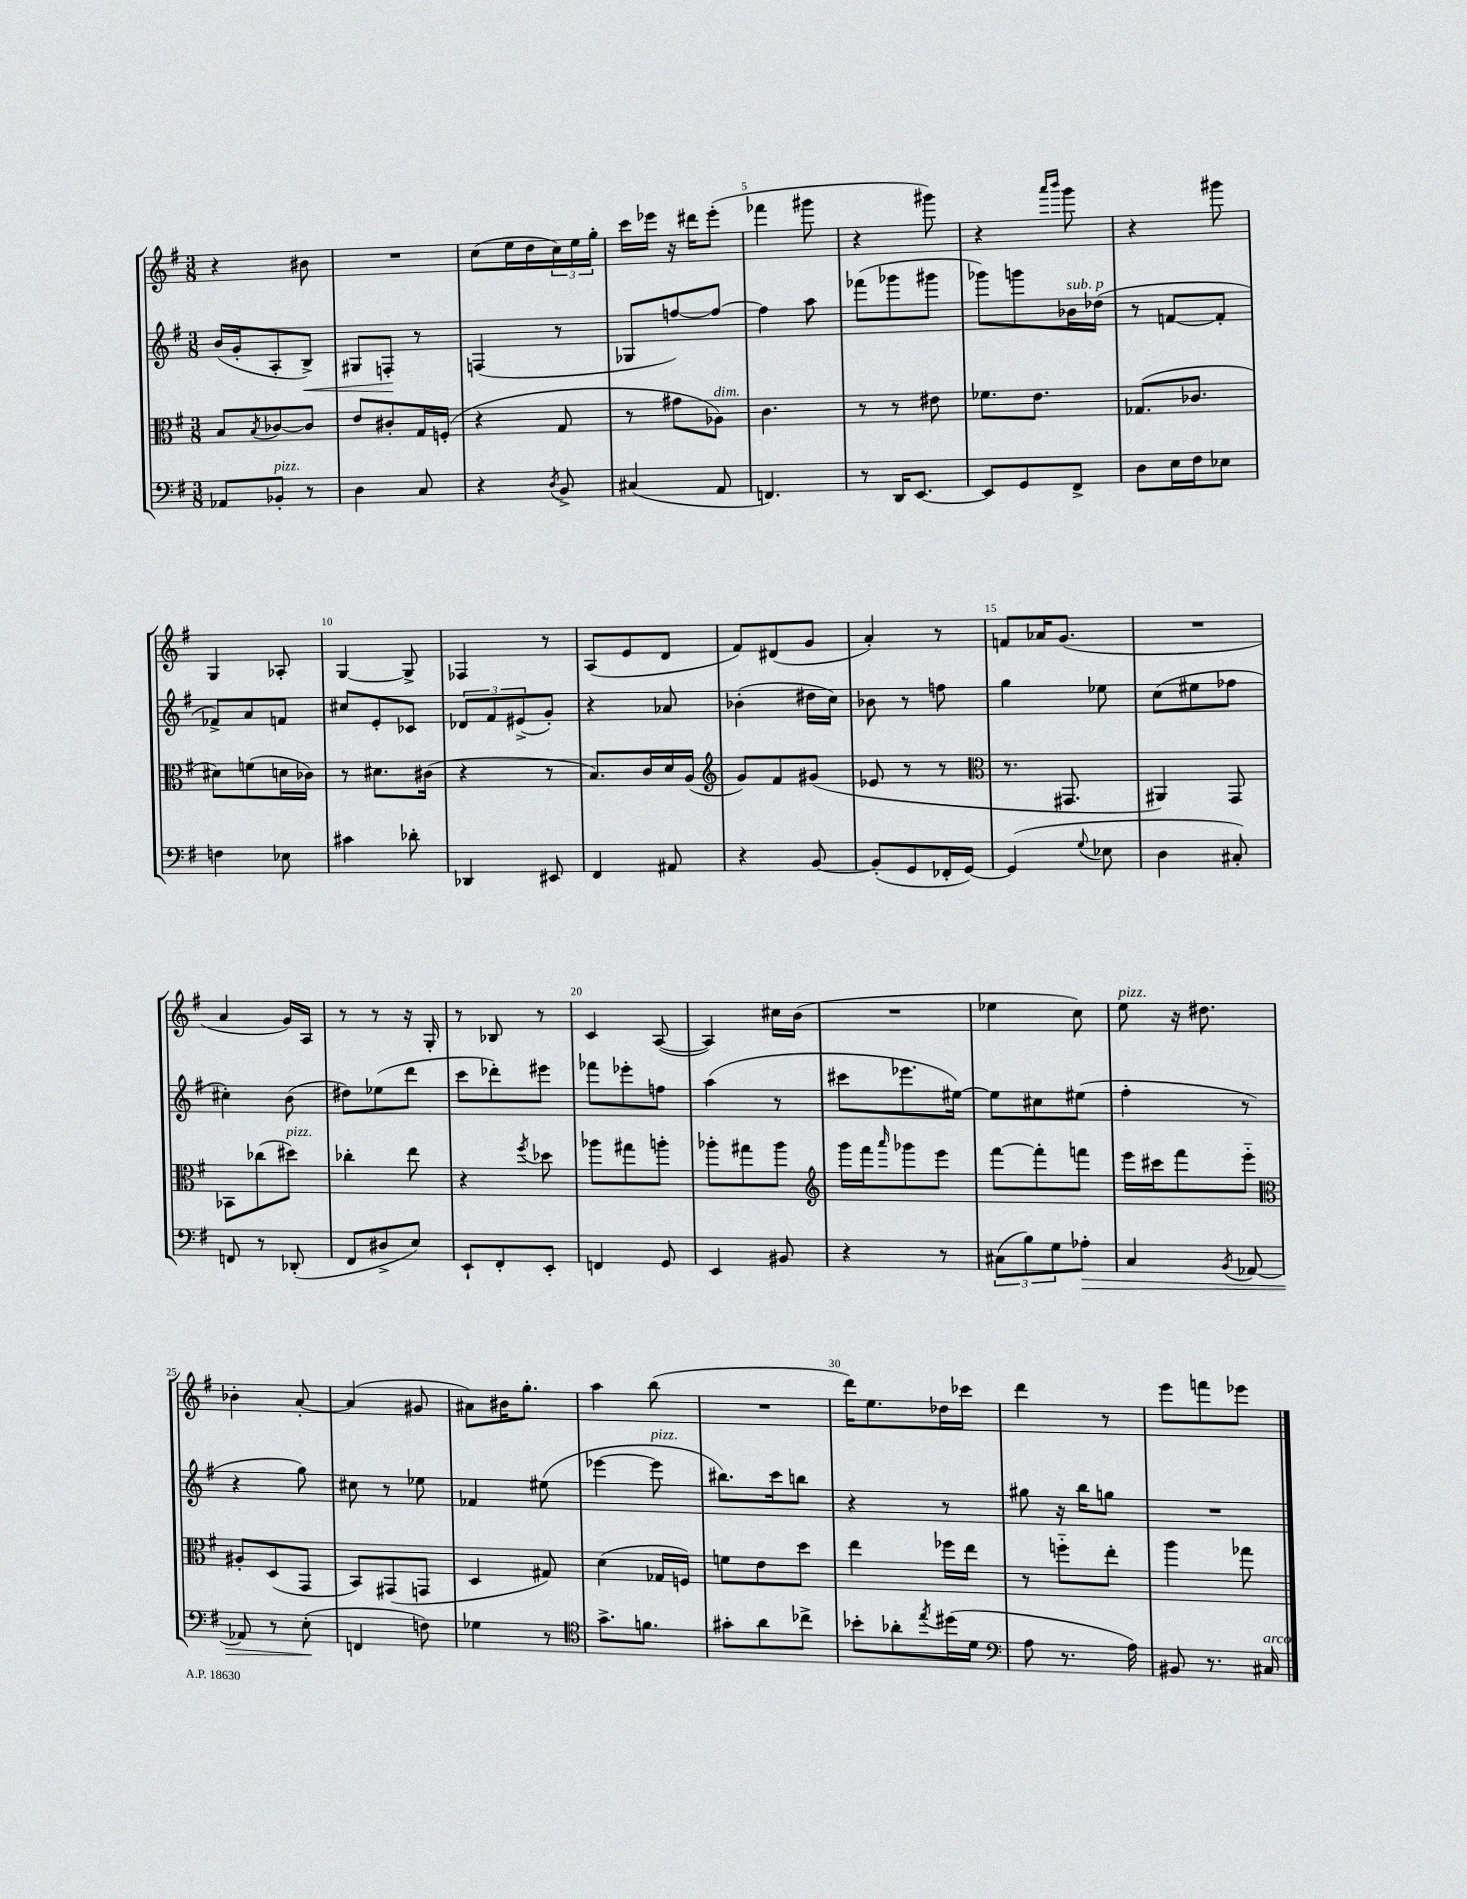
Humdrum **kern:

**kern	**dynam	**kern	**kern	**dynam	**kern
*part4	*part4	*part3	*part2	*part2	*part1
*staff4	*staff4	*staff3	*staff2	*staff2	*staff1
*clefF4	*	*clefC3	*clefG2	*	*clefG2
*k[f#]	*	*k[f#]	*k[f#]	*	*k[f#]
*M3/8	*	*M3/8	*M3/8	*	*M3/8
=1	=1	=1	=1	=1	=1
8AA-X/L	.	8B/L	(16b/LL	.	4r
.	.	.	16g'/J	.	.
.	.	8qB/	.	.	.
!LO:TX:a:i:t=pizz.	!	!	!	!	!
8BB-X'/J	.	[8c-X/	8A'/	.	.
!	!	!	!	!LO:HP:b	!
8r	.	8c-/J]	8B^/J)	<	8b#X\
=2	=2	=2	=2	=2	=2
4D\	.	8e/L	8G#X/L	.	4.r
.	.	8c#X'/	8Fn'/J	.	.
8C/	.	16G/L	8r	[	.
.	.	(16Fn'/JJ	.	.	.
=3	=3	=3	=3	=3	=3
4r	.	4r	(4Fn/	.	(8cc\L
.	.	.	.	.	16ee\L
.	.	.	.	.	16dd\
8qD/	.	.	.	.	.
8BB^/	.	8G/	8r	.	24cc\)
.	.	.	.	.	24ee\
.	.	.	.	.	24gg'\JJ
=4	=4	=4	=4	=4	=4
(4C#X/	.	8r	8G-X/L	.	16ccc\LL
.	.	.	.	.	16eee-X\JJ
.	.	8g#X\L	[8ffn/)	.	16r
.	.	.	.	.	16ddd#X\KL
!	!	!LO:TX:a:i:t=dim.	!	!	!
8AA/	.	8A-X\J)	8ff/J_	.	(8eee-'\J
=5	=5	=5	=5	=5	=5
4.FFn/)	.	4.c\	4ff\]	.	4fff-X\
.	.	.	8aa\	.	8ggg#X\
=6	=6	=6	=6	=6	=6
8r	.	8r	(8fff-X\L	.	4r
16DD/KL	.	8r	8ggg-X\	.	.
[8.EE/J	.	.	.	.	.
.	.	8e#X\	8ggg#X\J	.	8ggg#X\)
=7	=7	=7	=7	=7	=7
8EE/L]	.	8.f-X\L	8ggg-X\L)	.	4r
8GG/	.	.	8gggn\	.	.
.	.	8.e\J	.	.	.
.	.	.	.	.	16qqaaa/LL
.	.	.	.	.	16qqbbb/JJ
!	!	!	!LO:TX:a:i:t=sub. p	!	!
8FF#^/J	.	.	16b-X\L	.	8ggg\
.	.	.	(16dd-X\JJ	.	.
=8	=8	=8	=8	=8	=8
8D\L	.	(8.G-X/L	8r	.	4r
16E\L	.	.	[8fn/L	.	.
16F#\J	.	8.c-X/J	.	.	.
8E-X\J	.	.	8f'/J]	.	8ggg#X\
!!LO:LB:g=z
=9	=9	=9	=9	=9	=9
4Fn\	.	8d#X\L)	8f-X^/L)	.	4G/
.	.	(8fn\	8a/	.	.
8E-X\	.	16dn\L	8fn/J	.	8A-X'/
.	.	16c-X\JJ)	.	.	.
=10	=10	=10	=10	=10	=10
4c#X\	.	8r	8cc#X/L	.	[4G/
.	.	8.d#X\L	8e'/	.	.
8d-X'\	.	.	8c-X/J	.	8G^/]
.	.	(16c#X\Jk	.	.	.
=11	=11	=11	=11	=11	=11
4DD-X/	.	4r	12d-X/L	.	4F-X/
.	.	.	12f#/	.	.
.	.	.	(12e#X^/	.	.
8EE#X/	.	8r	8g'/J)	.	8r
=12	=12	=12	=12	=12	=12
4FF#/	.	8.B/L)	4r	.	(8A/L
.	.	.	.	.	8e/
.	.	16c/L	.	.	.
8AA#X/	.	16d/	8a-X/	.	8d/J
.	.	(16A/JJ	.	.	.
=13	=13	=13	=13	=13	=13
*	*	*clefG2	*	*	*
4r	.	8g/L)	(4b-X'\	.	8f#/L)
.	.	8f#/	.	.	(8d#X/
[8BB/	.	(8g#X/J	16dd#X\LL	.	8g/J
.	.	.	16cc\JJ)	.	.
=14	=14	=14	=14	=14	=14
(8BB'/L]	.	8e-X/	8b-X\	.	4a'/)
8GG/	.	8r	8r	.	.
16FF-X'/L	.	8r	8ffn\	.	8r
[16GG/JJ)	.	.	.	.	.
=15	=15	=15	=15	=15	=15
*	*	*clefC3	*	*	*
(4GG/]	.	8.r	4gg\	.	8fn/L
.	.	.	.	.	16a-X/K
.	.	8.GG#X/	.	.	(8.g/J
8qqG/	.	.	.	.	.
8E-X\	.	.	8ee-X\	.	.
=16	=16	=16	=16	=16	=16
4D\	.	4AA#X/)	(8cc\L	.	4.r
.	.	.	8ee#X\	.	.
8C#X'/)	.	8GG/	8ff-X\J	.	.
!!LO:LB:g=z
=17	=17	=17	=17	=17	=17
8FFn/	.	8BB-X\L	4cc#X'\)	.	4a/
8r	.	(8cc-X\	.	.	.
!	!	!LO:TX:a:i:t=pizz.	!	!	!
(8DD-X'/	.	8dd#X\J)	(8b\	.	16g/LL)
.	.	.	.	.	16A/JJ
=18	=18	=18	=18	=18	=18
8FF#/L	.	4cc-X'\	8dd#X\L)	.	8r
8D#X^/	.	.	(8ee-X\	.	8r
8E/J)	.	8ee\	8ddd\J	.	16r
.	.	.	.	.	16G'/
=19	=19	=19	=19	=19	=19
8EE`/L	.	4r	8ccc\L	.	8r
8FF#'/	.	.	8ddd-X'\)	.	8B-X/
.	.	8qff#/	.	.	.
8EE'/J	.	8dd-X\	8eee#X\J	.	8r
=20	=20	=20	=20	=20	=20
4FFn/	.	8aa-X\L	8fff-X\L	.	4c/
.	.	8gg#X\	8eee-X'\	.	.
8GG/	.	8aan'\J	8ffn\J	.	([8A/
=21	=21	=21	=21	=21	=21
4EE/	.	8aa-X'\L	(4aa\	.	4A/])
.	.	8gg#X\	.	.	.
8BB#X/	.	8aa-\J	8r	.	16cc#X\LL
.	.	.	.	.	(16b\JJ
=22	=22	=22	=22	=22	=22
*	*	*clefG2	*	*	*
4r	.	16ggg\LL	8ccc#X\L	.	4.r
.	.	16fff#\J	.	.	.
.	.	16qqaaa/	.	.	.
.	.	8ggg-X\	8.eee-X\	.	.
8r	.	8eee\J	.	.	.
.	.	.	[16ee#X\Jk)	.	.
=23	=23	=23	=23	=23	=23
(12C#X\L	.	[8fff#\L	8ee#\L]	.	4ee-X\
12B\)	.	.	.	.	.
.	.	8fff#'\]	8cc#X\	.	.
12G\	.	.	.	.	.
!	!LO:HP:b	!	!	!	!
8A-X'\J	>	8fffn\J	(8ee#X\J	.	8cc\)
=24	=24	=24	=24	=24	=24
!	!	!	!	!	!LO:TX:a:i:t=pizz.
4C/	.	16eee\LL	4ff#'\	.	8ee\
.	.	16ccc#X\J	.	.	.
.	.	8fff#\	.	.	16r
.	.	.	.	.	8.dd#X\
8qBB/	.	.	.	.	.
[8AA-X/	.	8eee\J	8r	.	.
!!LO:LB:g=z
=25	=25	=25	=25	=25	=25
*	*	*clefC3	*	*	*
8AA-X/]	.	8A#X'/L	4r	.	4b-X'\
8r	.	(8D/	.	.	.
(8E'\	.	8GG/J	8gg\)	.	[8a'/
.	]	.	.	.	.
=26	=26	=26	=26	=26	=26
4FFn/	.	8BB/L)	8cc#X\	.	(4a/]
.	.	(8GG#X/	8r	.	.
8Fn\)	.	8GGn/J	8ee-X\	.	8g#X/
=27	=27	=27	=27	=27	=27
4G-X\	.	4D/	4f-X/	.	8a#X\L)
.	.	.	.	.	16b#X\K
.	.	.	.	.	8.gg'\J
8r	.	8G#X/)	(8ee#X\	.	.
=28	=28	=28	=28	=28	=28
*clefC4	*	*	*	*	*
8.g^\L	.	(4d\	[4eee-X\	.	4aa\
8.fn\J	.	.	.	.	.
!	!	!	!LO:TX:a:i:t=pizz.	!	!
.	.	16G-X/LL	8eee-\]	.	(8bb\
.	.	16Fn/JJ)	.	.	.
=29	=29	=29	=29	=29	=29
8g#X'\L	.	8fn\L	8.bb#X\L)	.	4.r
8a\	.	8e\	.	.	.
.	.	.	16ccc\k	.	.
8cc-X^\J	.	8dd\J	8bbn\J	.	.
=30	=30	=30	=30	=30	=30
8b-X'\L	.	4ee\	4r	.	16ddd\KL)
.	.	.	.	.	8.ee\
8a-X'\	.	.	.	.	.
8qee/	.	.	.	.	.
(16dd#X\L	.	16ff-X\LL	8r	.	16dd-X\L
16d\JJ	.	16ee\JJ	.	.	16ccc-X\JJ
=31	=31	=31	=31	=31	=31
*clefF4	*	*	*	*	*
8A\	.	8r	8gg#X\	.	4ddd\
8.r	.	8ffn\L	16r	.	.
.	.	.	16bb\KL	.	.
.	.	8ee'\J	8ggn\J	.	8r
16A\)	.	.	.	.	.
=32	=32	=32	=32	=32	=32
8BB#X/	.	4aa\	4.r	.	8eee\L
8.r	.	.	.	.	8fffn\
.	.	8gg-X\	.	.	8eee-X\J
!LO:TX:a:i:t=arco	!	!	!	!	!
16C#X/	.	.	.	.	.
==	==	==	==	==	==
*-	*-	*-	*-	*-	*-
